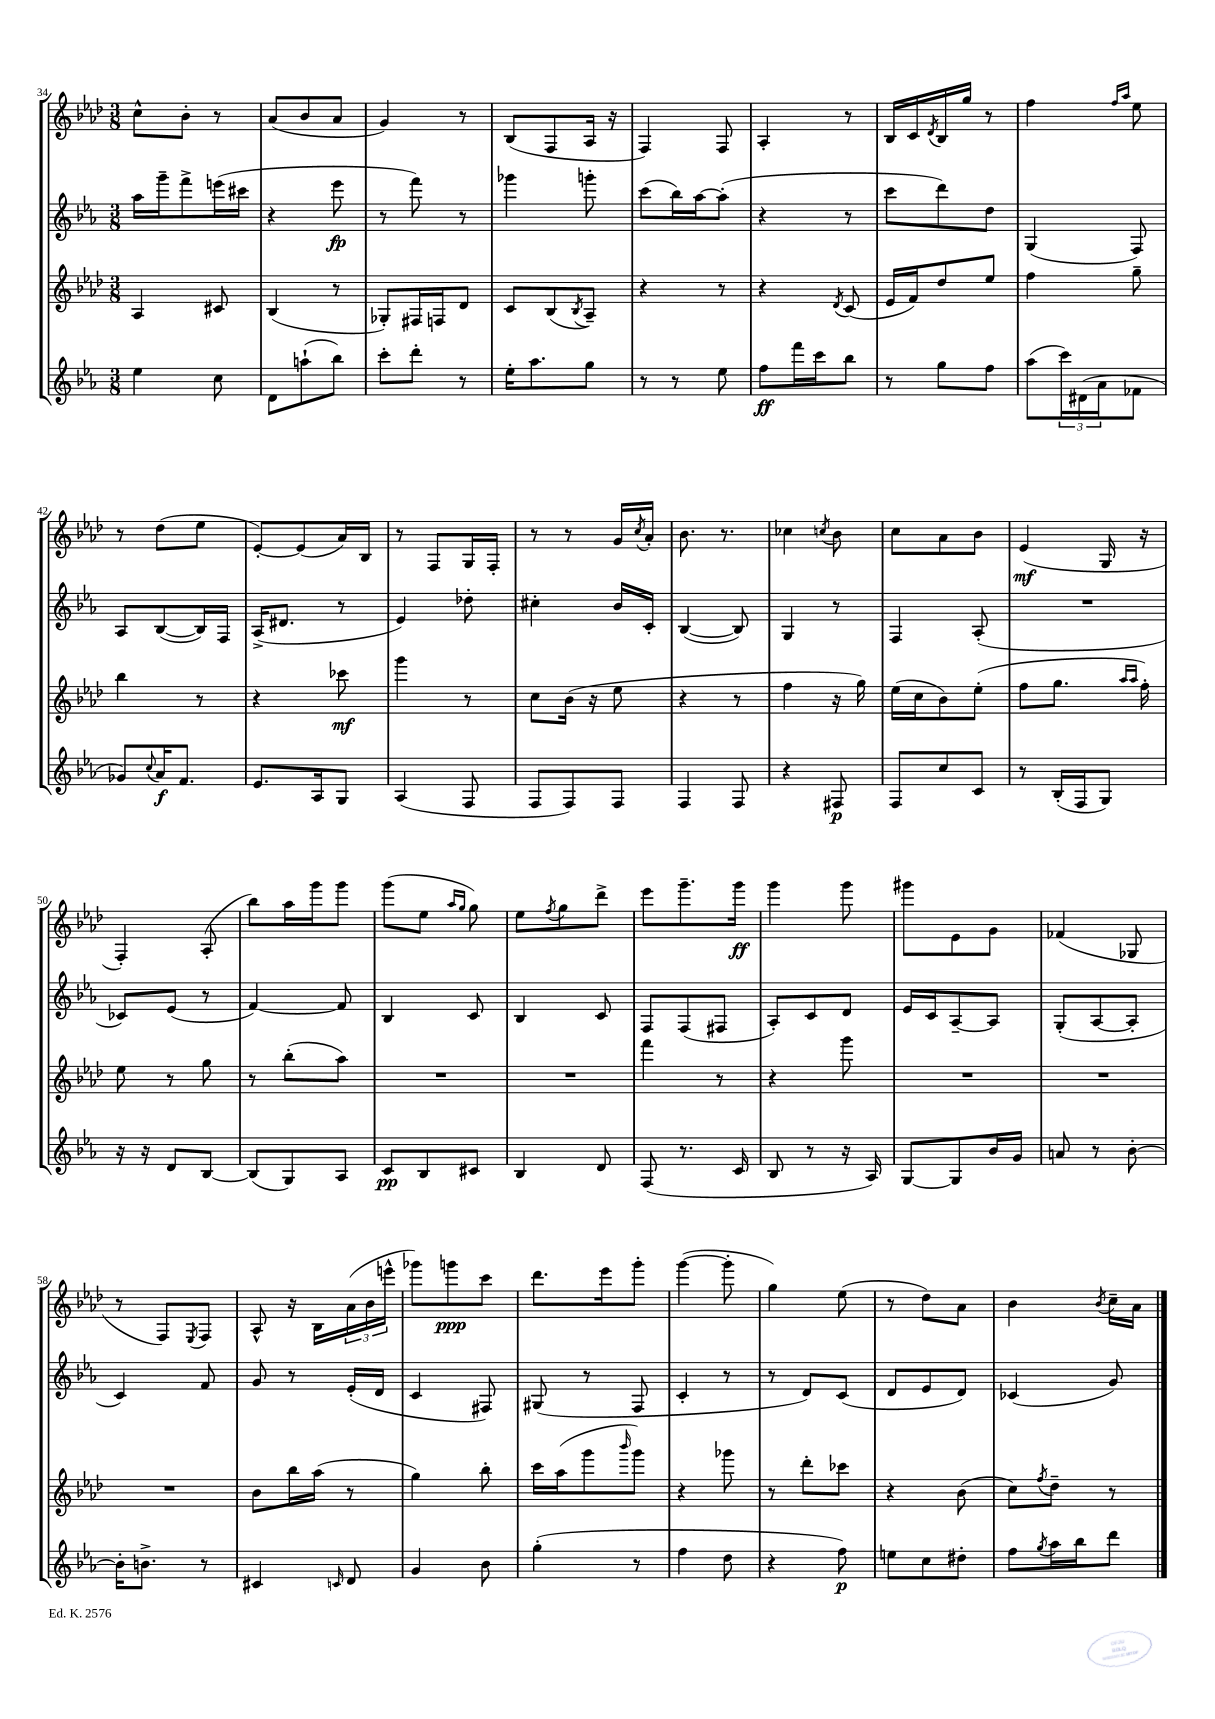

**kern	**kern	**kern	**kern
*staff4	*staff3	*staff2	*staff1
*clefG2	*clefG2	*clefG2	*clefG2
*k[b-e-a-]	*k[b-e-a-d-]	*k[b-e-a-]	*k[b-e-a-d-]
*M3/8	*M3/8	*M3/8	*M3/8
4ee-	4A-	16aa-	8cc^^
.	.	16ggg~	.
.	.	8fff^	8b-'
8cc	8c#	(16eee	8r
.	.	16ccc#	.
=	=	=	=
8d	(4B-	4r	(8a-
(8aa`	.	.	8b-
8bb-)	8r	8eee-	8a-
=	=	=	=
8ccc'	8G-')	8r	4g)
8ddd'	16F#	8fff)	.
.	16F	.	.
8r	8d-	8r	8r
=	=	=	=
16ee-'	8c	4ggg-	(8B-
8.aa-	.	.	.
.	(8B-	.	8F
.	8qB-	.	.
8gg	8A-~)	8ggg'	16A-
.	.	.	16r
=	=	=	=
8r	4r	(8ccc	4F)
8r	.	16bb-)	.
.	.	[16aa-	.
8ee-	8r	(8aa-']	8F
=	=	=	=
8ff	4r	4r	4A-'
16fff	.	.	.
16ccc	.	.	.
.	8qd-	.	.
8bb-	(8c	8r	8r
=	=	=	=
8r	16e-	8ccc	16B-
.	16f)	.	16c
.	.	.	8qd-
8gg	8dd-	8ddd)	16B-
.	.	.	16gg
8ff	8ee-	8dd	8r
=	=	=	=
(8aa-	4ff	(4G	4ff
24ccc)	.	.	.
(24d#	.	.	.
24a-	.	.	.
.	.	.	16qqff
.	.	.	16qqaa-
8f-	8gg~	8F)	8ee-
=	=	=	=
8g-)	4bb-	8A-	8r
8qqcc	.	.	.
16a-	.	([8B-	(8dd-
8.f	.	.	.
.	8r	16B-])	8ee-
.	.	16F	.
=	=	=	=
8.e-	4r	(16A-^	[8e-')
.	.	8.d#	.
.	.	.	(8e-]
16A-	.	.	.
8G	8ccc-	8r	16a-)
.	.	.	16B-
=	=	=	=
(4A-	4ggg	4e-)	8r
.	.	.	8F
8F	8r	8dd-'	16G
.	.	.	16F'
=	=	=	=
8F	8cc	4cc#'	8r
8F)	(16b-	.	8r
.	16r	.	.
8F	8ee-	16b-	16g
.	.	.	8qcc
.	.	16c'	16a-'
=	=	=	=
4F	4r	([4B-	8.b-
.	.	.	8.r
8F	8r	8B-])	.
=	=	=	=
4r	4ff	4G	4cc-
.	.	.	8qcc
8F#	16r	8r	8b-
.	16gg)	.	.
=	=	=	=
8F	(16ee-	4F	8cc
.	16cc	.	.
8cc	8b-)	.	8a-
8c	(8ee-'	(8A-'	8b-
=	=	=	=
8r	8ff	4.r	(4e-
(16B-'	8.gg	.	.
16F	.	.	.
8G)	.	.	16G
.	16qqaa-	.	.
.	16qqaa-	.	.
.	16ff')	.	16r
=	=	=	=
16r	8ee-	8c-)	4F')
16r	.	.	.
8d	8r	(8e-	.
[8B-	8gg	8r	(8A-'
=	=	=	=
(8B-]	8r	[4f)	8bb-)
8G)	(8bb-'	.	16aa-
.	.	.	16ggg
8A-	8aa-)	8f]	8ggg
=	=	=	=
8c	4.r	4B-	(8ggg
8B-	.	.	8ee-
.	.	.	16qqaa-
.	.	.	16qqgg
8c#	.	8c	8gg)
=	=	=	=
4B-	4.r	4B-	8ee-
.	.	.	8qff
.	.	.	8gg
8d	.	8c	8ddd-^
=	=	=	=
(8F	4fff	8F	8eee-
8.r	.	(8F	8.ggg~
.	8r	8F#	.
16c	.	.	16ggg
=	=	=	=
8B-	4r	8A-')	4ggg
8r	.	8c	.
16r	8ggg	8d	8ggg
16A-)	.	.	.
=	=	=	=
[8G	4.r	16e-	8ggg#
.	.	16c	.
8G]	.	[8A-~	8e-
16b-	.	8A-]	8g
16g	.	.	.
=	=	=	=
8a	4.r	(8G'	(4f-
8r	.	[8A-	.
[8b-'	.	8A-']	8G-
=	=	=	=
16b-']	4.r	4c)	8r
8.b^	.	.	.
.	.	.	8F)
.	.	.	8qE-
8r	.	8f	8F
=	=	=	=
4c#	8b-	8g	8A-^^
.	16bb-	8r	16r
.	(16aa-	.	16B-
16qqc	.	.	.
8d	8r	(16e-'	(24a-
.	.	.	24b-
.	.	16d	.
.	.	.	24eee^^
=	=	=	=
4g	4gg)	4c	8ggg-)
.	.	.	8ggg
8b-	8bb-'	8F#)	8ccc
=	=	=	=
(4gg'	16ccc	(8G#	8.ddd-
.	(16aa-	.	.
.	8ggg	8r	.
.	.	.	16eee-
.	16qqbbb-	.	.
8r	8ggg)	8F	8ggg'
=	=	=	=
4ff	4r	4c'	([4ggg
8dd	8ggg-	8r	8ggg']
=	=	=	=
4r	8r	8r	4gg)
.	8ddd-'	8d)	.
8ff)	8ccc-	(8c	(8ee-
=	=	=	=
8ee	4r	8d	8r
8cc	.	8e-	8dd-)
8dd#'	(8b-	8d)	8a-
=	=	=	=
8ff	8cc)	(4c-	4b-
8qgg	8qff	.	.
16aa-	8dd-~	.	.
16bb-	.	.	.
.	.	.	8qb-
8ddd	8r	8g)	16cc~
.	.	.	16a-
==	==	==	==
*-	*-	*-	*-
